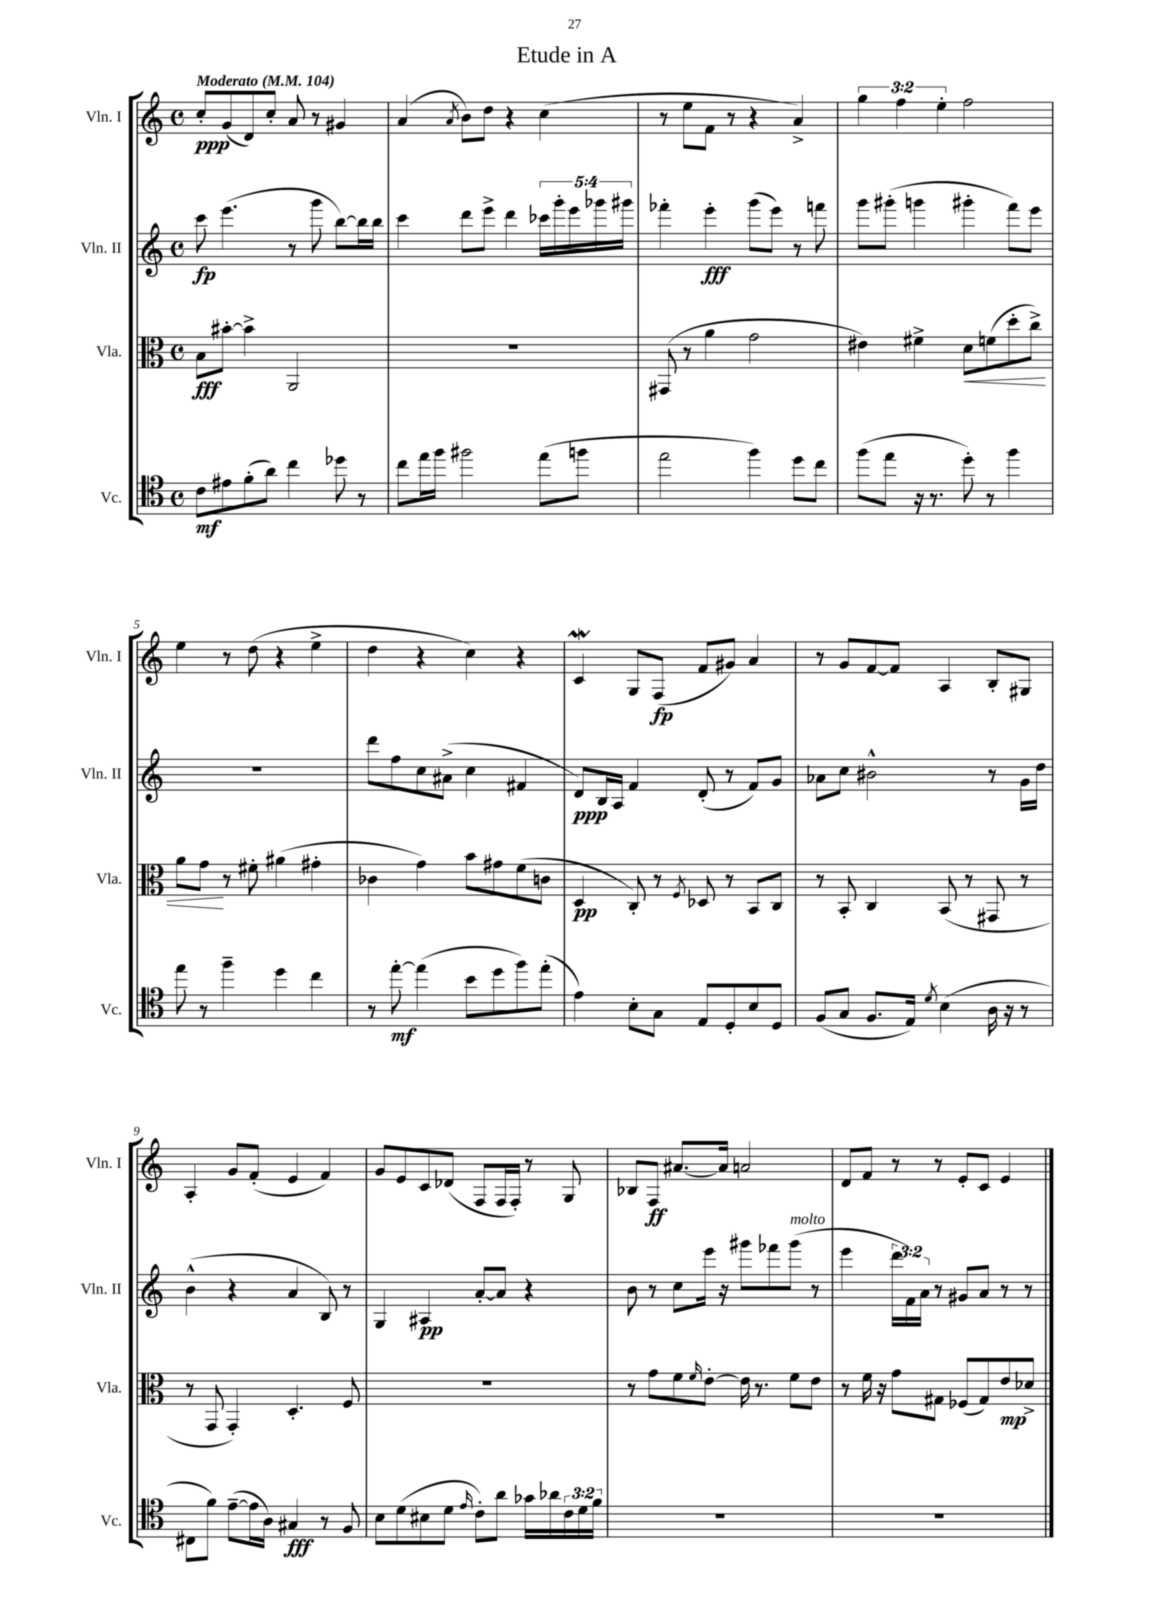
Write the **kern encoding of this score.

**kern	**kern	**kern	**kern
*staff4	*staff3	*staff2	*staff1
*clefC4	*clefC3	*clefG2	*clefG2
*k[]	*k[]	*k[]	*k[]
*M4/4	*M4/4	*M4/4	*M4/4
*met(c)	*met(c)	*met(c)	*met(c)
*MM104	*MM104	*MM104	*MM104
8c	8B	8ccc	8cc'
8e#	[8b#'	(4.eee	(8g
(8f'	4b#^]	.	8d)
8a)	.	.	8cc'
4cc	2AA	8r	8a
.	.	8ggg	8r
8dd-	.	[8bb)	4g#
8r	.	16bb]	.
.	.	16bb	.
=	=	=	=
8cc	1r	4ccc	(4a
16ee	.	.	.
16ff	.	.	.
.	.	.	8qa
2ff#	.	8ddd	8b)
.	.	8eee^	8dd
.	.	4ddd	4r
(8ee	.	20ccc-	(4cc
.	.	20ggg'	.
.	.	20eee	.
8ff	.	.	.
.	.	20ggg-	.
.	.	20ggg#	.
=	=	=	=
2ee	(8GG#	4fff-'	8r
.	8r	.	8ee
.	4a	4eee'	8f
.	.	.	8r
4ff)	2g	(8ggg	4r
.	.	8eee)	.
8dd	.	8r	4a^)
8cc	.	8fff	.
=	=	=	=
(8ff	4e#)	8ggg	6gg
8ee	.	(8ggg#'	.
.	.	.	6ff
16r	4f#^	4ggg	.
8.r	.	.	.
.	.	.	6ee'
8dd')	8d	4ggg#'	2ff
8r	(8f	.	.
4ff	8dd'	8fff)	.
.	8cc^)	8eee	.
=	=	=	=
8ee	8a	1r	4ee
8r	8g	.	.
4ff~	8r	.	8r
.	8f#'	.	(8dd
4dd	(4a#	.	4r
4cc	4g#'	.	4ee^
=	=	=	=
8r	4c-	8ddd	4dd
[8ee'	.	8ff	.
(4ee]	4g)	8cc	4r
.	.	(8a#^	.
8b	8b	4cc	4cc)
8dd	8g#	.	.
8ff)	(8f	4f#	4r
(8ee'	8c	.	.
=	=	=	=
4e)	4D	8d)	4c
.	.	16B	.
.	.	16A	.
8B'	8C')	4f	8G
8G	8r	.	(8F
.	8qF	.	.
8E	8D-	(8d'	8f
8D'	8r	8r	8g#)
8B	8BB	8f)	4a
8D	8C	8g	.
=	=	=	=
(8F	8r	8a-	8r
8G	8BB'	8cc	8g
8.F	4C	2b#^^	[8f
.	.	.	8f]
16E)	.	.	.
8qd	.	.	.
(4B	(8BB	.	4A
.	8r	.	.
16A	8GG#	8r	8B'
16r	.	.	.
8r	8r	16g	8G#
.	.	16dd	.
=	=	=	=
8C#	8r	(4b^^	4A'
8f)	8GG	.	.
([8e~	4GG')	4r	8g
16e]	.	.	(8f'
16A)	.	.	.
4G#	4.D'	4a	4e
8r	.	8B)	4f)
8F	8F	8r	.
=	=	=	=
8B	1r	4G	8g
(8d	.	.	8e
8B#	.	4A#	8c
8d	.	.	(8d-
16qqe	.	.	.
8c')	.	[8a'	8F
8a	.	8a]	16F
.	.	.	16F')
16g-	.	4r	8r
16a-	.	.	.
24c	.	.	8G
24d	.	.	.
24f	.	.	.
=	=	=	=
1r	8r	8b	8B-
.	8g	8r	8F
.	8f	8cc	[8.a#
.	16qqf	.	.
.	[8e'	16eee	.
.	.	16r	16a#]
.	16e]	8ggg#	2a
.	8.r	.	.
.	.	8fff-	.
.	8f	(8ggg#	.
.	8e	8r	.
=	=	=	=
1r	8r	4eee	8d
.	16f	.	8f
.	16r	.	.
.	8g	24ddd	8r
.	.	24f)	.
.	.	24a	.
.	8G#	8r	8r
.	(8F-	8g#	8e'
.	8G#)	8a	8c
.	8e	8r	4e
.	8d-^	8r	.
==	==	==	==
*-	*-	*-	*-
